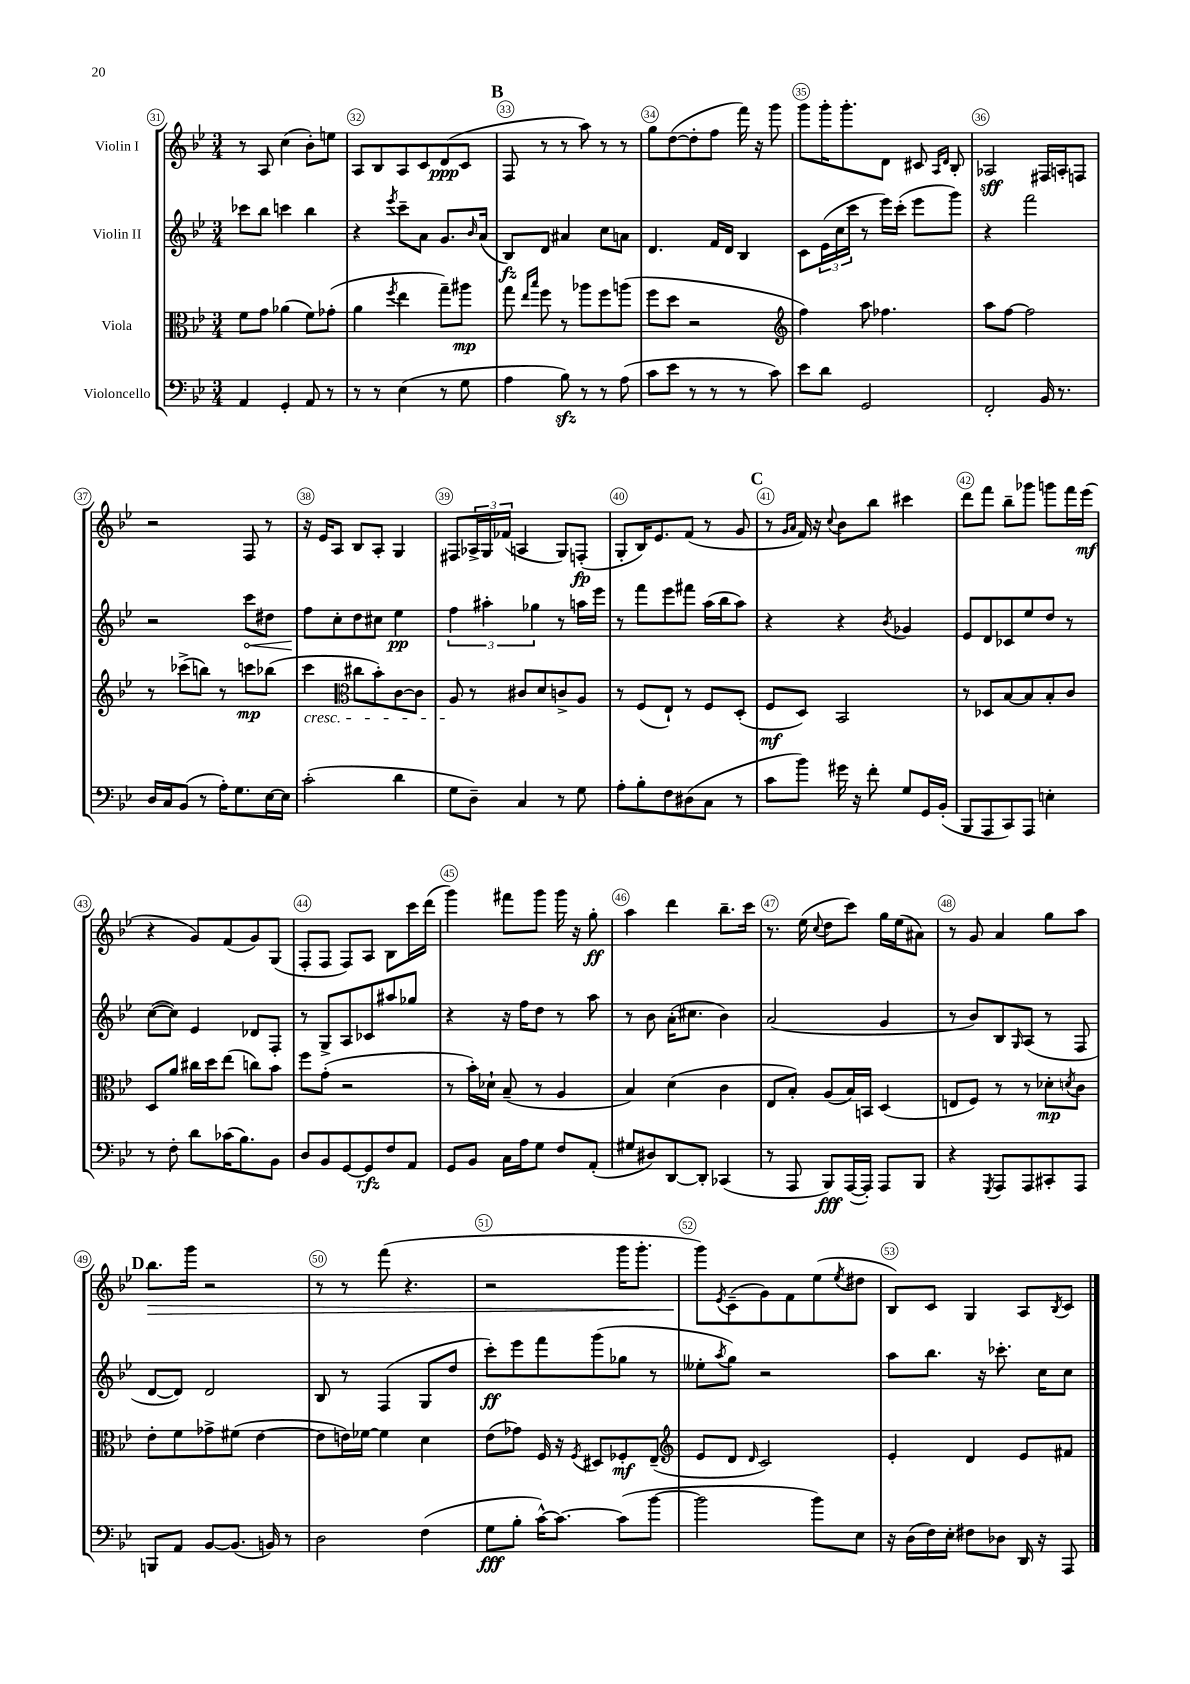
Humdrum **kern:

**kern	**kern	**kern	**kern
*staff4	*staff3	*staff2	*staff1
*clefF4	*clefC3	*clefG2	*clefG2
*k[b-e-]	*k[b-e-]	*k[b-e-]	*k[b-e-]
*M3/4	*M3/4	*M3/4	*M3/4
4AA	8f	8ccc-	8r
.	8g	8bb-	8A
4GG'	(4a-	4ccc	(4cc
8AA	8f)	4bb-	8b-')
8r	(8g-'	.	8ee
=	=	=	=
8r	4a	4r	8A
8r	.	.	8B-
.	8qff	8qeee-	.
(4E-	4ee-	8ccc~	8A
.	.	8a	8c
8r	8gg~)	8.g	(8d
8G	8aa#	.	8c
.	.	16qqb-	.
.	.	(16a	.
=	=	=	=
4A	8gg	8B-)	8F
.	16qqee-	.	.
.	16qqbb-	.	.
.	8ff	8d	8r
8B-)	8r	4a#	8r
8r	8aa-	.	8aa)
8r	8ff	8cc	8r
(8A	(8aa	8a	8r
=	=	=	=
8c	8ff	4.d	8gg
8e-	8dd	.	([8dd
8r	2r	.	8dd']
8r	.	16f	8ff
.	.	16d	.
8r	.	4B-	16fff)
.	.	.	16r
8c)	.	.	8ggg
=	=	=	=
*	*clefG2	*	*
8e-	4ff)	8c	8ggg
8d	.	(24e-	16ggg'
.	.	24cc	.
.	.	.	8.ggg'
.	.	24ccc	.
2GG	8aa	8r	.
.	4.ff-	16eee-)	8d
.	.	(16ccc'	.
.	.	8eee-	8c#
.	.	.	16qqA
.	.	.	16qqd
.	.	8ggg)	8B-'
=	=	=	=
2FF'	8aa	4r	2A-
.	[8ff	.	.
.	2ff]	2fff	.
16BB-	.	.	16F#
8.r	.	.	16A'
.	.	.	8F
=	=	=	=
16D	8r	2r	2r
16C	.	.	.
(8BB-	(8ccc-^	.	.
8r	8bb)	.	.
16A')	8r	.	.
8.G	.	.	.
.	8ccc	8ccc	8F
[16E-	(8bb-	8dd#	8r
16E-]	.	.	.
=	=	=	=
(2c'	4ccc	8ff	16r
.	.	.	16e-
.	.	8cc'	8A
*	*clefC3	*	*
.	8cc#	8dd	8B-
.	8b-')	8cc#	8A'
4d	[8c	4ee-	4G
.	8c]	.	.
=	=	=	=
8G	8A	6ff	8F#
8D~)	8r	.	24A-^
.	.	6aa#'	24G
.	.	.	(24f-
4C	8c#	.	4A
.	.	6gg-	.
.	8d	.	.
8r	8c^	8r	8G)
8G	8A	16aa	(8F'
.	.	16eee-	.
=	=	=	=
8A'	8r	8r	8G'
8B-'	(8F	8fff	16B-)
.	.	.	8.e-
8F	8E-`)	8eee-	.
(8D#	8r	8fff#	(8f
8C	8F	(16aa	8r
.	.	16bb-	.
8r	(8D'	8aa)	8g
=	=	=	=
8c	8F	4r	8r
.	.	.	16qqg
.	.	.	16qqa
8b-)	8D)	.	16f)
.	.	.	16r
.	.	.	8qqcc
16g#	2BB-	4r	8b-
16r	.	.	.
8f'	.	.	8bb-
.	.	8qb-	.
8G	.	4g-	4ccc#
16GG	.	.	.
(16BB-'	.	.	.
=	=	=	=
8BBB-	8r	8e-	8ddd
8AAA	8D-	8d	8fff
8CC)	[8B-	8c-	8bb-~
8AAA	8B-]	8ee-	8ggg-
4E'	8B-'	8dd	8ggg
.	8c	8r	16fff
.	.	.	(16eee-
=	=	=	=
8r	8D	([8cc	4r
8F'	8a	8cc])	.
8d	16cc#	4e-	8g)
.	16dd	.	.
(16c-	(8ee-	.	(8f
8.B-)	.	.	.
.	8cc)	8d-	8g)
8BB-	8b-	8F'	(8G
=	=	=	=
8D	8ff	8r	8F'
8BB-	(8g'	8G^	8F
[8GG	2r	8A	8F)
8GG]	.	8c-	8A
8F	.	8aa#	8B-
8AA	.	8gg-	16ccc
.	.	.	(16ddd
=	=	=	=
8GG	8r	4r	4ggg)
8BB-	16b-')	.	.
.	16d-`	.	.
16C	(8B-~	16r	8fff#
16A	.	16ff	.
8G	8r	8dd	8ggg
8F	4A	8r	16ggg
.	.	.	16r
(8AA'	.	8aa	8gg'
=	=	=	=
8G#	4B-)	8r	4aa
8D#)	.	8b-	.
[8DD	(4d	(16a'	4ddd
.	.	8.cc#	.
8DD']	.	.	.
(4CC-	4c	4b-)	8.bb-~
.	.	.	16ccc
=	=	=	=
8r	8E-	(2a	8.r
8AAA	8B-')	.	.
.	.	.	(16ee-
.	.	.	8qqcc
8BBB-)	(8A	.	8dd
([16AAA	16B-)	.	8ccc)
16AAA'])	16BB	.	.
8AAA	(4D	4g	16gg
.	.	.	(16ee-
8BBB-	.	.	8a#)
=	=	=	=
4r	8E	8r	8r
.	8F)	8b-)	8g
8qGGG	.	.	.
8AAA	8r	8B-	4a
.	.	16qqG	.
8AAA	8r	(8A	.
8CC#'	8d-'	8r	8gg
.	8qd	.	.
8AAA	8c	8F	8aa
=	=	=	=
8BBB	8e-'	[8d	8.bb-
8AA	8f	8d])	.
.	.	.	16ggg
[8BB-	8g-^	2d	2r
(8.BB-]	(8f#	.	.
.	[4e-	.	.
16BB)	.	.	.
8r	.	.	.
=	=	=	=
2D	8e-]	8B-	8r
.	16e)	8r	8r
.	[16f-	.	.
.	4f-]	(4F	(8fff
.	.	.	4.r
(4F	4d	8G	.
.	.	8dd	.
=	=	=	=
8G	(8e-	8ccc')	2r
8B-'	8g-)	8eee-	.
[16c^^)	16F	8fff	.
8.c_	16r	.	.
.	8qF	.	.
.	8D#	(8ggg	.
(8c]	8F-'	8gg-	16ggg
.	.	.	8.ggg'
[8b-	(8E-~	8r	.
=	=	=	=
*	*clefG2	*	*
2b-]	8e-	8ee--'	8ggg)
.	.	8qaa	8qe-
.	8d	8gg)	(8c~
.	16qqd	.	.
.	2c)	2r	8g)
.	.	.	8f
8b-)	.	.	(8ee-
.	.	.	8qee-
8E-	.	.	8dd#
=	=	=	=
16r	4e-'	8aa	8B-)
(16D	.	.	.
16F)	.	8.bb-	8c
16E-'	.	.	.
8F#	4d	.	4G
.	.	16r	.
8D-	.	8.ccc-'	.
16DD	8e-	.	8A
16r	.	16cc	.
.	.	.	8qB-
8AAA	8f#	8cc	8c
==	==	==	==
*-	*-	*-	*-
